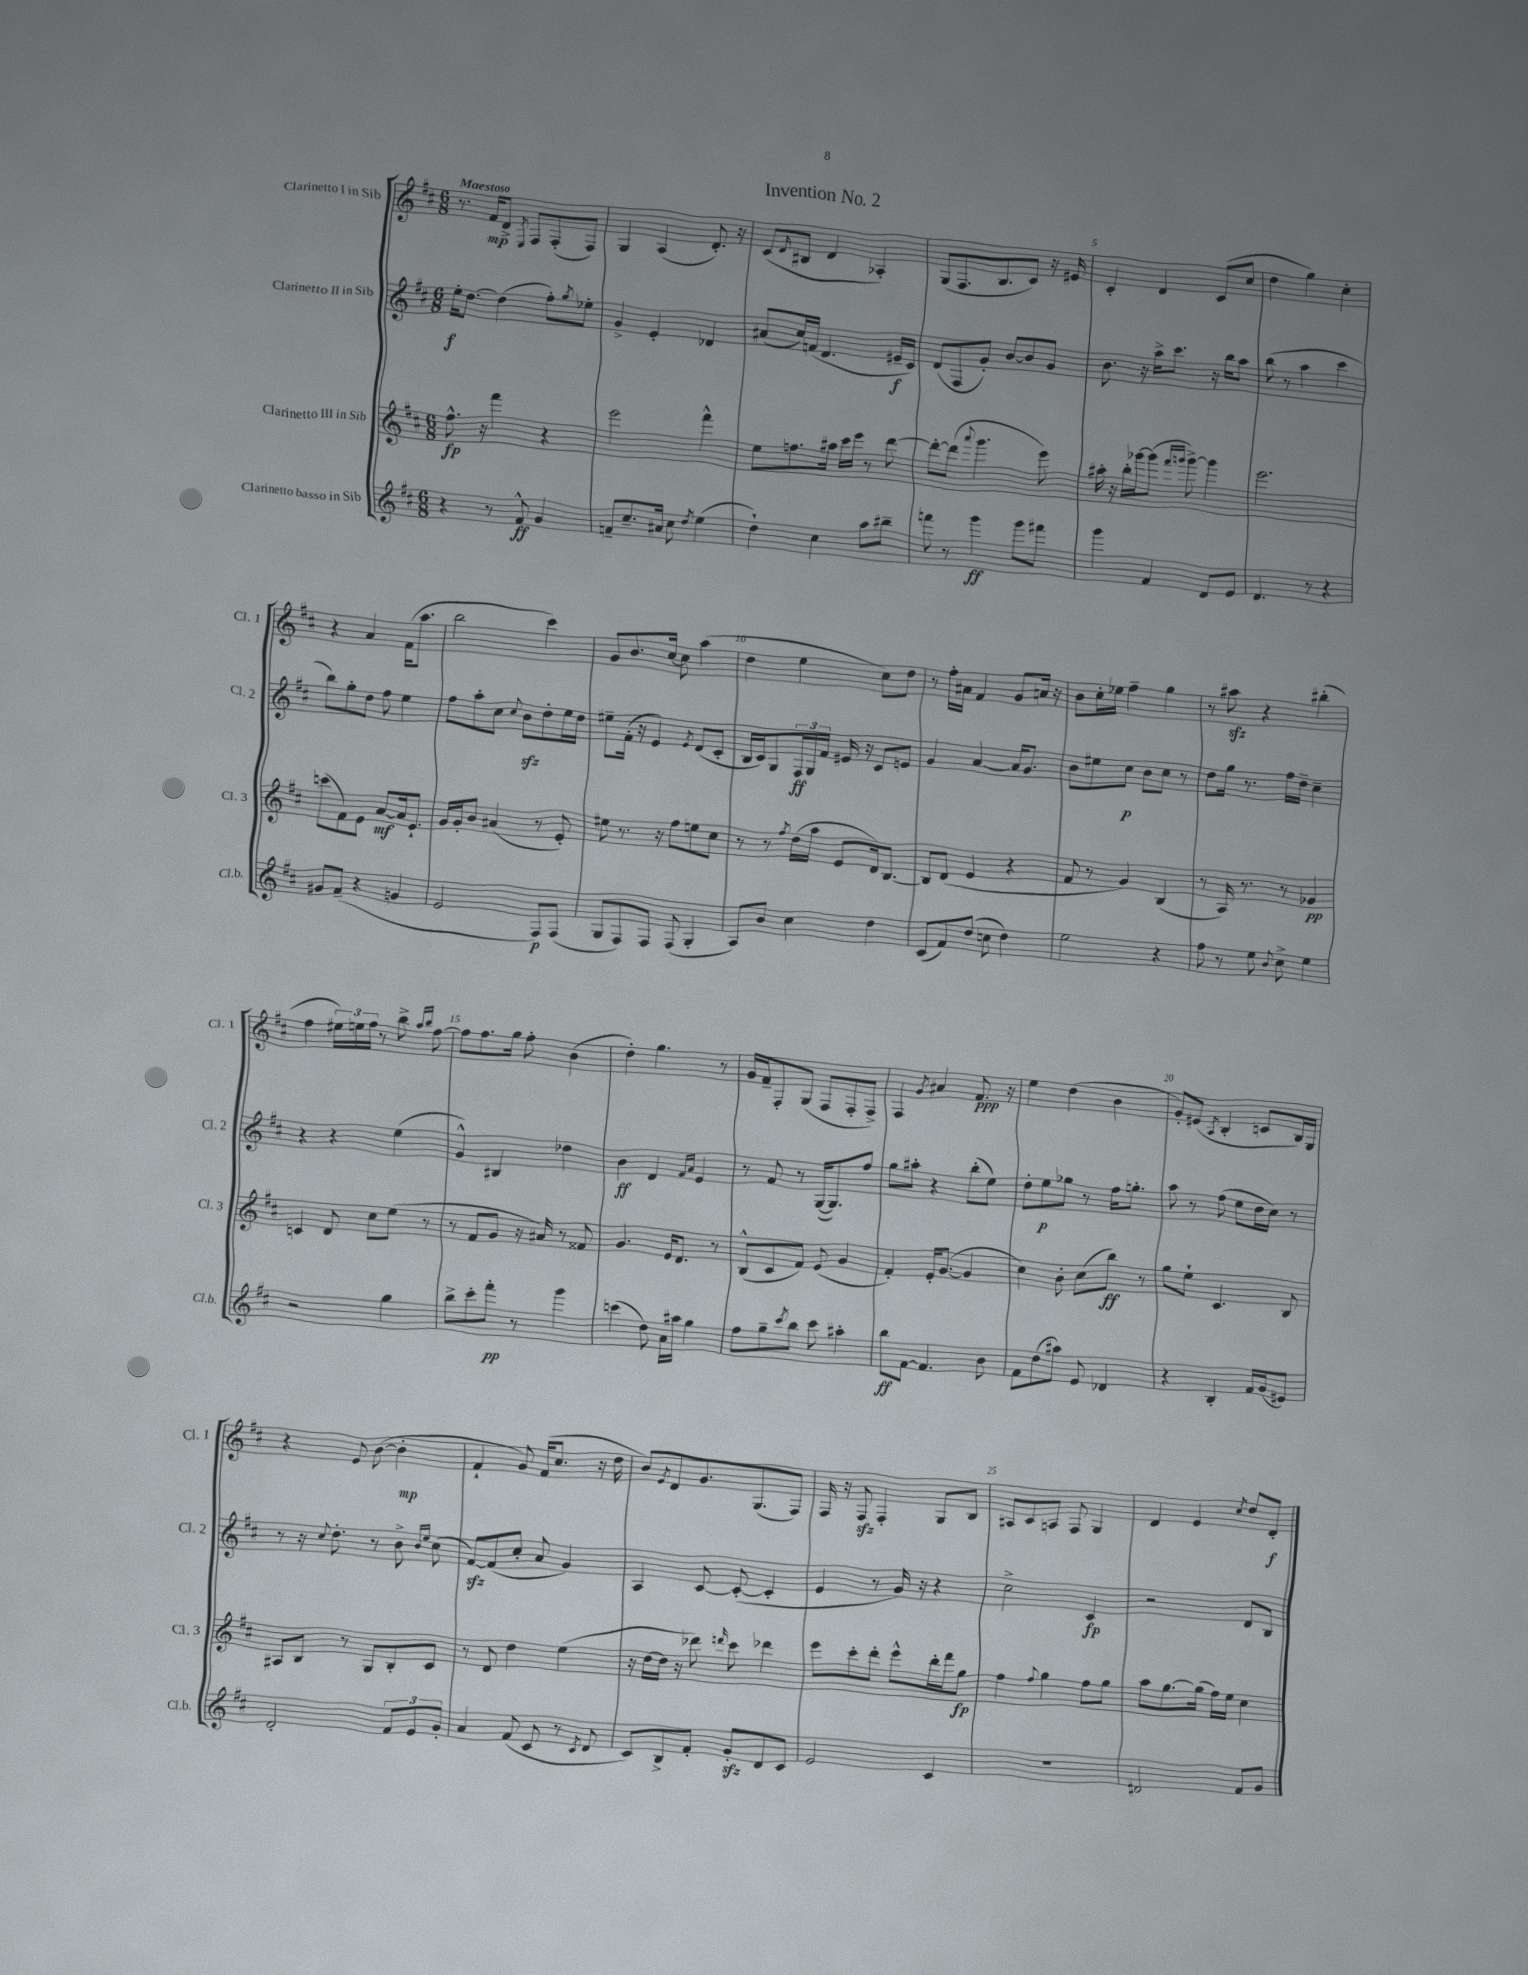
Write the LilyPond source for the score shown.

\header { title = "Invention No. 2" }
<<
\new StaffGroup <<
\new Staff = "s0" \with { instrumentName = "Clarinetto I in Sib" shortInstrumentName = "Cl. 1" } {
    \clef treble \key d \major \numericTimeSignature \time 6/8 \tempo "Maestoso"
    r8. fis'16\mp d'8-> \acciaccatura { e8 } fis8 fis8-.( fis8) |
    g4 a4( d'8.-.) r16 |
    cis'8( \grace { d'16 } bis8 d'4 aes4-.) |
    g8( fis8. b8. cis'8) r16 eis'16 |
    cis'4-. d'4 cis'8( cis''8 |
    d''4 g''4) cis''4-. |
    r4 a'4 fis'16( a''8. |
    b''2 cis'''4) |
    g'8 b'8. cis''16~ cis''8 a''4( |
    d''4 e''4 cis''8) d''8 |
    r8 fis''16-. ais'16 fis'4 g'8 a'16 r16 |
    b'8 cis''16-. ees''16 fis''4-- g''4 |
    r8 ais''8\sfz r4 bis''4-.( |
    fis''4 \tuplet 3/2 { eis''16) e''16 fis''16 } r8 b''8-> \grace { a''16 b''16 } fis''8~ |
    fis''8 fis''8. g''16 fis''8-. b'4( |
    d''4-.) g''4. r8 |
    g'16 fis'16-- fis8-. g8( fis8 fis8-. fis8->) |
    fis4 \acciaccatura { g'8 } ais'4 fis'8.\ppp r16 |
    e''4 d''4( b'4 |
    g'8-.) eis'8( \acciaccatura { a8 } b4-. c'8 b16) g16 |
    r4 e'8 b'8~( b'4-.\mp |
    fis'4-! g'8) fis'16( cis''8. r16 d''16 |
    b'8) \acciaccatura { e'8 } d'8 g'8. g8.( fis8) |
    fis16 r16 fis8\sfz fis4-. g8 b8 |
    ais8 cis'8 a8 fis8 g4 |
    d'4 e'4 \acciaccatura { cis''8 } d''8 d'8-.\f \bar "|." |
}
\new Staff = "s1" \with { instrumentName = "Clarinetto II in Sib" shortInstrumentName = "Cl. 2" } {
    \clef treble \key d \major \numericTimeSignature \time 6/8
    e''16-.\f d''8.~ d''4( fis''8-.) \acciaccatura { g''8 } ees''8-. |
    g'4-> e'4-. des'4 |
    ais'8( cis''16) f'16( d'4. eis'16--\f cis'16) |
    d'8( fis8 g'8-.) b'8~ b'8 g'8 |
    b'8. r16 a''16-> cis'''8. r16 b''16 a''8 |
    b''8( r8 a''4 cis'''4 |
    b''8) g''8-. d''8 fis''8 e''4 |
    fis''8 a''8-. cis''8 \appoggiatura { cis''8 } b'8\sfz d''8-. e''16 d''16 |
    eis''8-- fis'16-.( r16 e'4) \acciaccatura { e'8 } d'8( cis'8-. |
    b16 cis'16) g8 \tuplet 3/2 { fis16\ff g16 fis'16 } eis'16 r16 cis'8 e'8 |
    g'4 a'4~ a'16 g'8. |
    b'8 eis''8 cis''8\p b'8 cis''8 r8 |
    d''8 g''16 r8. fis''16 d''16-- cis''4-- |
    r4 r4 e''4( |
    g'4-^) bis4 des''4 |
    b'4\ff d'4 \grace { fis'16 a'16 } e'4 |
    r8 fis'8 r8 g16~( g8.) fis''8 |
    g''8 ais''8-. r4 b''8-.( e''8) |
    d''8-. e''8\p ges''8 r8 fis''16 g''8.-. |
    a''8 r8 fis''8( e''8 d''16 cis''16) r8 |
    r8 r16 \appoggiatura { cis''8 } d''8.-. r8 b'8-> \grace { b'16 e''16 } cis''8( |
    fis'8~\sfz) fis'8( cis''8-. a'8 g'4) |
    a4 cis'8~ cis'8~-.( cis'4-. |
    e'4 r8 g'16) r16 r4 |
    cis''2-> cis'4\fp |
    r2 d'8 b8 \bar "|." |
}
\new Staff = "s2" \with { instrumentName = "Clarinetto III in Sib" shortInstrumentName = "Cl. 3" } {
    \clef treble \key d \major \numericTimeSignature \time 6/8
    fis''8.-^\fp r16 fis'''4 r4 |
    e'''2 fis'''4-^ |
    e''8 f''8. ais''16 cis'''16 e'''16 r8 d'''8~ |
    d'''8~-. d'''8( \appoggiatura { a'''8 } g'''4. e'''8) |
    ais''16-. r16 b''16-. ges'''16~ ges'''8( \grace { fis'''16 g'''16 } g'''8~->) g'''4 |
    e'''2. |
    c'''8( fis'8) e'8 a'8~\mf a'16 e'8.-! |
    g'16 g'16-. b'8 ais'4( r8 e'8-.) |
    eis''8 r8. r16 fis''8 e''8 cis''8 |
    r8 r8 \acciaccatura { fis''8 } d''16( a''16 e'8 d'16) b8.~ |
    b8 d'8( e'4 r4 |
    fis'8 r8 g'4) b4( |
    r8 a16) r8. r8 ges'4\pp |
    c'4 d'8 cis''8 e''8( r8 |
    r8 fis'8 g'8 r16 ais'16) r8 fisis'8 |
    g'4. e'16 d'8. r8 |
    b8-^( cis'8 fis'8) e'8( g'4 |
    fis'4-.) e'16-. g'8.~( g'4 |
    cis''4) b'8-. cis''8( b''8\ff) r8 |
    g''8 e''8-! cis'4. b8 |
    ais8 b8 r8 g8 b8-. cis'8 |
    r8 d'8 d''4 e''4( |
    r16 d''16~ d''16 r16 des'''8) \grace { d'''16 } cis'''8 des'''4 |
    e'''8 cis'''8-. d'''8-. e'''8-^ d'''16-. fis'''16 g''8\fp |
    fis''4 \appoggiatura { fis''8 } g''4 fis''8 g''8 |
    a''8 g''8.~ g''16( fis''16) e''16 cis''4 \bar "|." |
}
\new Staff = "s3" \with { instrumentName = "Clarinetto basso in Sib" shortInstrumentName = "Cl.b." } {
    \clef treble \key d \major \numericTimeSignature \time 6/8
    r4 r8 fis'8-^\ff g'4 |
    f'8-- cis''8.-- ais'16 cis''8 \acciaccatura { d''8 } e''4( |
    d''4-!) cis''4 a''8 bis''8-- |
    f'''8 r8 g'''4\ff g'''8 fis'''8 |
    g'''4 fis'4 d'8 e'8 |
    d'4. r8 r4 |
    gis'8 fis'8--( r4 g'4 |
    e'2 fis8\p) fis8( |
    g8 fis8) fis8 fis8( g4-. |
    a8) b'8 cis''4 d''4 |
    cis'8( fis'8) d''8( c''8 d''4) |
    e''2 r4 |
    fis''8 r8 e''8 \appoggiatura { b'8 } cis''8-> e''4 |
    r2 g''4 |
    b''8-> cis'''8-. fis'''8-.\pp r8 g'''4 |
    c'''4( d''8) a'16 ais''16 g''4 |
    fis''8 g''8-- \acciaccatura { cis'''8 } b''8 cis'''8 ais''4-. |
    b''8\ff fis'8~ fis'4. b'8 |
    fis'8 d''8( ais''8) e'8 des'4 |
    r4 b4-. fis'16 g'16( eis'8) |
    d'2-. \tuplet 3/2 { fis'8 e'8 g'8-. } |
    a'4 fis'8( cis'8 r8 \acciaccatura { cis'8 } d'8 |
    cis'8) b8-> fis'8-. g'8-.\sfz d'8 cis'8 |
    e'2 cis'4 |
    R2. |
    dis'2 fis'8 g'8 \bar "|." |
}
>>
>>
\layout { \context { \Score \override BarNumber.break-visibility = ##(#f #t #t) barNumberVisibility = #(every-nth-bar-number-visible 5) } }
